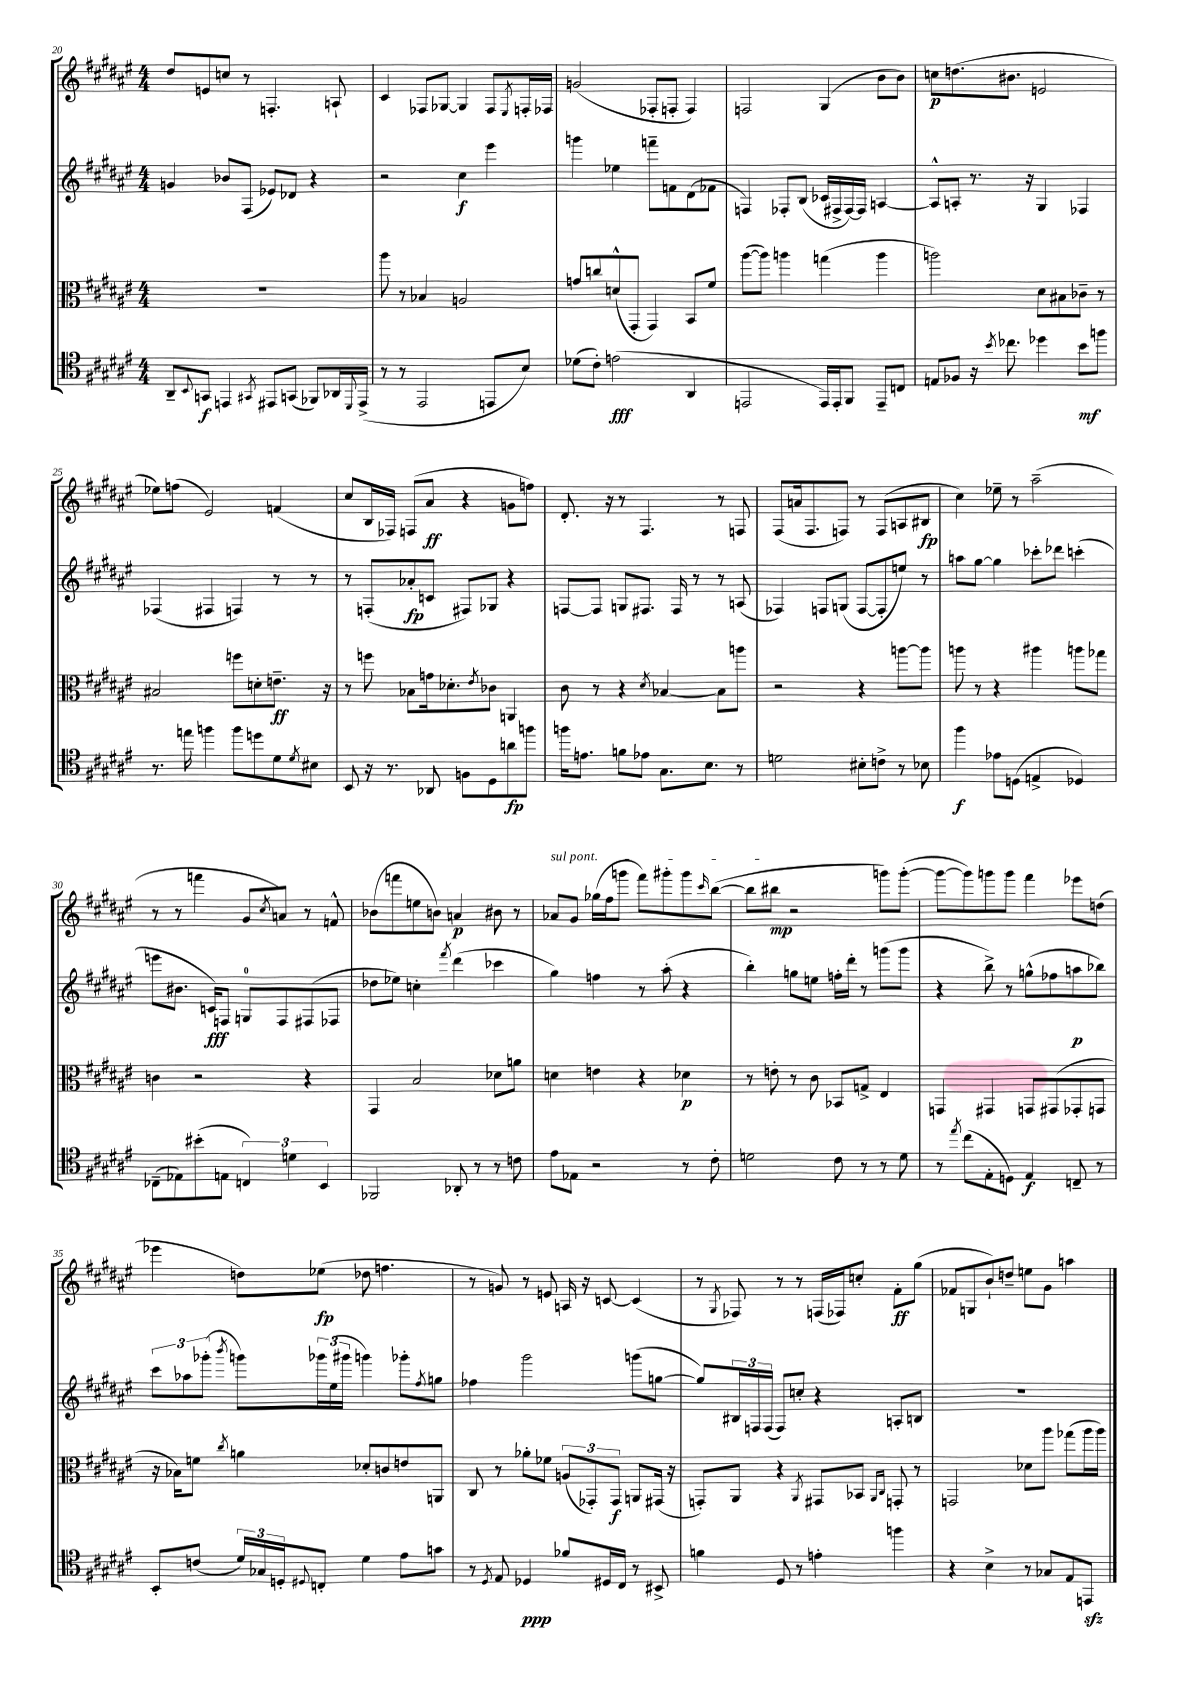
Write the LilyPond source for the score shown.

<<
\new StaffGroup <<
\new Staff = "s0" {
    \clef treble \key fis \major \numericTimeSignature \time 4/4
    dis''8 e'8 c''8 r8 f4.-. a8-! |
    cis'4 fes8 ges8~ ges4 fes8 \acciaccatura { eis8 } f16-. fes16 |
    g'2( fes8-. f8-. f4) |
    f2 gis4( b'8 b'8) |
    c''8\p d''8.( bis'8. e'2 |
    ees''8) f''8( eis'2) f'4( |
    cis''8 b16 fes16) f8( ais'8\ff r4 g'8 f''8) |
    dis'8.-. r16 r8 fis4. r8 f8 |
    fis8( a'16 fis8. f8) r8 f8( a8 bis8\fp |
    cis''4) ees''8-- r8 ais''2--( |
    r8 r8 f'''4 gis'8 \acciaccatura { cis''8 } a'8) r8 f'8-^ |
    bes'8( f'''8 e''8 b'8) a'4\p bis'8 r8 |
    \once \override TextSpanner.bound-details.left.text = \markup { \italic "sul pont." } aes'8\startTextSpan gis'8 ges''16( fis''16 g'''8 fis'''8) gis'''8-. gis'''8 \grace { cis'''16 } b''8~( |
    b''8 bis''8\mp\stopTextSpan r2 g'''8) g'''8~-.( |
    g'''8~ g'''8) g'''8 g'''8 fis'''4 ees'''8 d''8( |
    ees'''4 d''8) ees''8\fp( des''8 f''4. |
    r8 g'8) r8 e'8 a16 r16 c'8~ c'4( |
    r8 \acciaccatura { gis8 } fes8) r8 r8 f16( fes16) c''8-. fis'8-.\ff gis''8( |
    fes'8 g8 b'8-!) d''8-- e''8 gis'8 a''4 \bar "|." |
}
\new Staff = "s1" {
    \clef treble \key fis \major \numericTimeSignature \time 4/4
    g'4 bes'8 fis8( ees'8) des'8 r4 |
    r2 cis''4\f eis'''4 |
    g'''4 ees''4 f'''8-- f'8 dis'8( fes'8 |
    f4) fes8-. b8( ces'16 fis16-> fis16~) fis16 a4~ |
    a8-^ a8-. r8. r16 gis4 fes4 |
    fes4( fis4 f4) r8 r8 |
    r8 f8-.( aes'8-.\fp c'8 fis8) ges8 r4 |
    f8~ f8 g8 fis8. fis16 r8 r8 a8( |
    fes4) f8 g8( f8~ f8-. e''8) r8 |
    a''8 gis''8~ gis''4 ces'''8-. des'''8 c'''4-.( |
    e'''8 bis'8. c'16\fff) f8 g8-0 f8 fis8( fes8 |
    des''8 ees''8) c''4-. \acciaccatura { fis'''8 } dis'''4( ces'''4 |
    gis''4) f''4 r8 ais''8-.( r4 |
    b''4-.) g''8 e''8 f''16-. dis'''16-. r8 g'''8( g'''8 |
    r4 b''8->) r8 g''8-^( fes''8 a''8\p bes''8) |
    \tuplet 3/2 { cis'''8 aes''8 ges'''8-.( } \acciaccatura { b'''8 } g'''8) \tuplet 3/2 { ges'''16 eis''16( gis'''16 } g'''4) ges'''8-. \acciaccatura { fis''8 } g''8 |
    fes''4 gis'''2 g'''8( g''8~ |
    g''8) \tuplet 3/2 { bis16 f16 f16( } f8) c''8-. r4 a8-. b8 |
    R1 \bar "|." |
}
\new Staff = "s2" {
    \clef alto \key fis \major \numericTimeSignature \time 4/4
    R1 |
    ais''8 r8 bes4 a2 |
    g'8 c''8 d'8-^( gis,8-. gis,4) b,8 fis'8 |
    ais''8~( ais''8) a''4 g''4( a''4 |
    a''2) dis'8 bis8 ces'8-- r8 |
    bis2 f''8 d'8-. e'8.--\ff r16 |
    r8 f''8 bes8 g'16 des'8.-. \acciaccatura { eis'8 } ces'8 a,4 |
    cis'8 r8 r4 \acciaccatura { dis'8 } bes4~ bes8 a''8 |
    r2 r4 a''8~ a''8 |
    a''8 r8 r4 ais''4 a''8 ges''8 |
    c'4 r2 r4 |
    gis,4 b2 des'8 a'8 |
    d'4 e'4 r4 des'4\p |
    r8 e'8-. r8 cis'8 bes,8 g8-> eis4 |
    g,4 gis,4 g,8 gis,8( ges,8-. g,8 |
    r16 bes16) f'8 \acciaccatura { cis''8 } a'4 des'8-. c'8 e'8 a,8 |
    cis8 r8 aes'8-. fes'8 \tuplet 3/2 { a8( ges,8-.) ges,8\f } a,8 gis,16( r16 |
    g,8-.) ais,8 r4 \acciaccatura { ais,8 } gis,8 bes,8 \grace { ais,16 cis16 } g,8-. r8 |
    g,2 des'8 ais''8 ges''8( ais''16 ais''16) \bar "|." |
}
\new Staff = "s3" {
    \clef tenor \key fis \major \numericTimeSignature \time 4/4
    ais,8-- \appoggiatura { b,8 } g,8\f e,4 \acciaccatura { gis,8 } eis,8 g,8( fes,8) aes,16 \appoggiatura { dis,8 } eis,16->( |
    r8 r8 eis,2 e,8 b8) |
    des'8( cis'8-.) e'2\fff( ais,4 |
    e,2 e,16) e,16-. fis,8 e,8-- c8 |
    e8 fes8 r16 \acciaccatura { b'8 } ces''8. des''4 b'8\mf f''8 |
    r8. e''16 f''4 f''8 d''8 dis'8 \acciaccatura { dis'8 } bis8 |
    b,8 r16 r8. aes,8 f8 dis8 a'8\fp f''8 |
    f''16 e'8. f'8 ees'8 gis8. b8. r8 |
    d'2 bis8-. c'8-> r8 bes8 |
    fis''4\f ees'8 d8( e4-> des4) |
    ces8--( ees8) bis'8-.( e8 \tuplet 3/2 { c4) d'4 b,4 } |
    fes,2 aes,8-. r8 r8 c'8 |
    eis'8 ees8 r2 r8 cis'8-. |
    d'2 cis'8 r8 r8 d'8 |
    r8 \acciaccatura { eis''8 } cis''8( eis8-. d8) eis4\f c8-- r8 |
    b,8-. c'8( \tuplet 3/2 { dis'16) ges16 d16-. } \appoggiatura { dis8 } c8-. dis'4 eis'8 g'8 |
    r8 \acciaccatura { dis8 } eis8 des4\ppp fes'8 dis16 cis16 r8 bis,8-> |
    f'4 dis8 r8 e'4-. f''4 |
    r4 b4-> r8 ges8 eis8 e,8\sfz \bar "|." |
}
>>
>>
\layout { \context { \Score currentBarNumber = #20 } }
